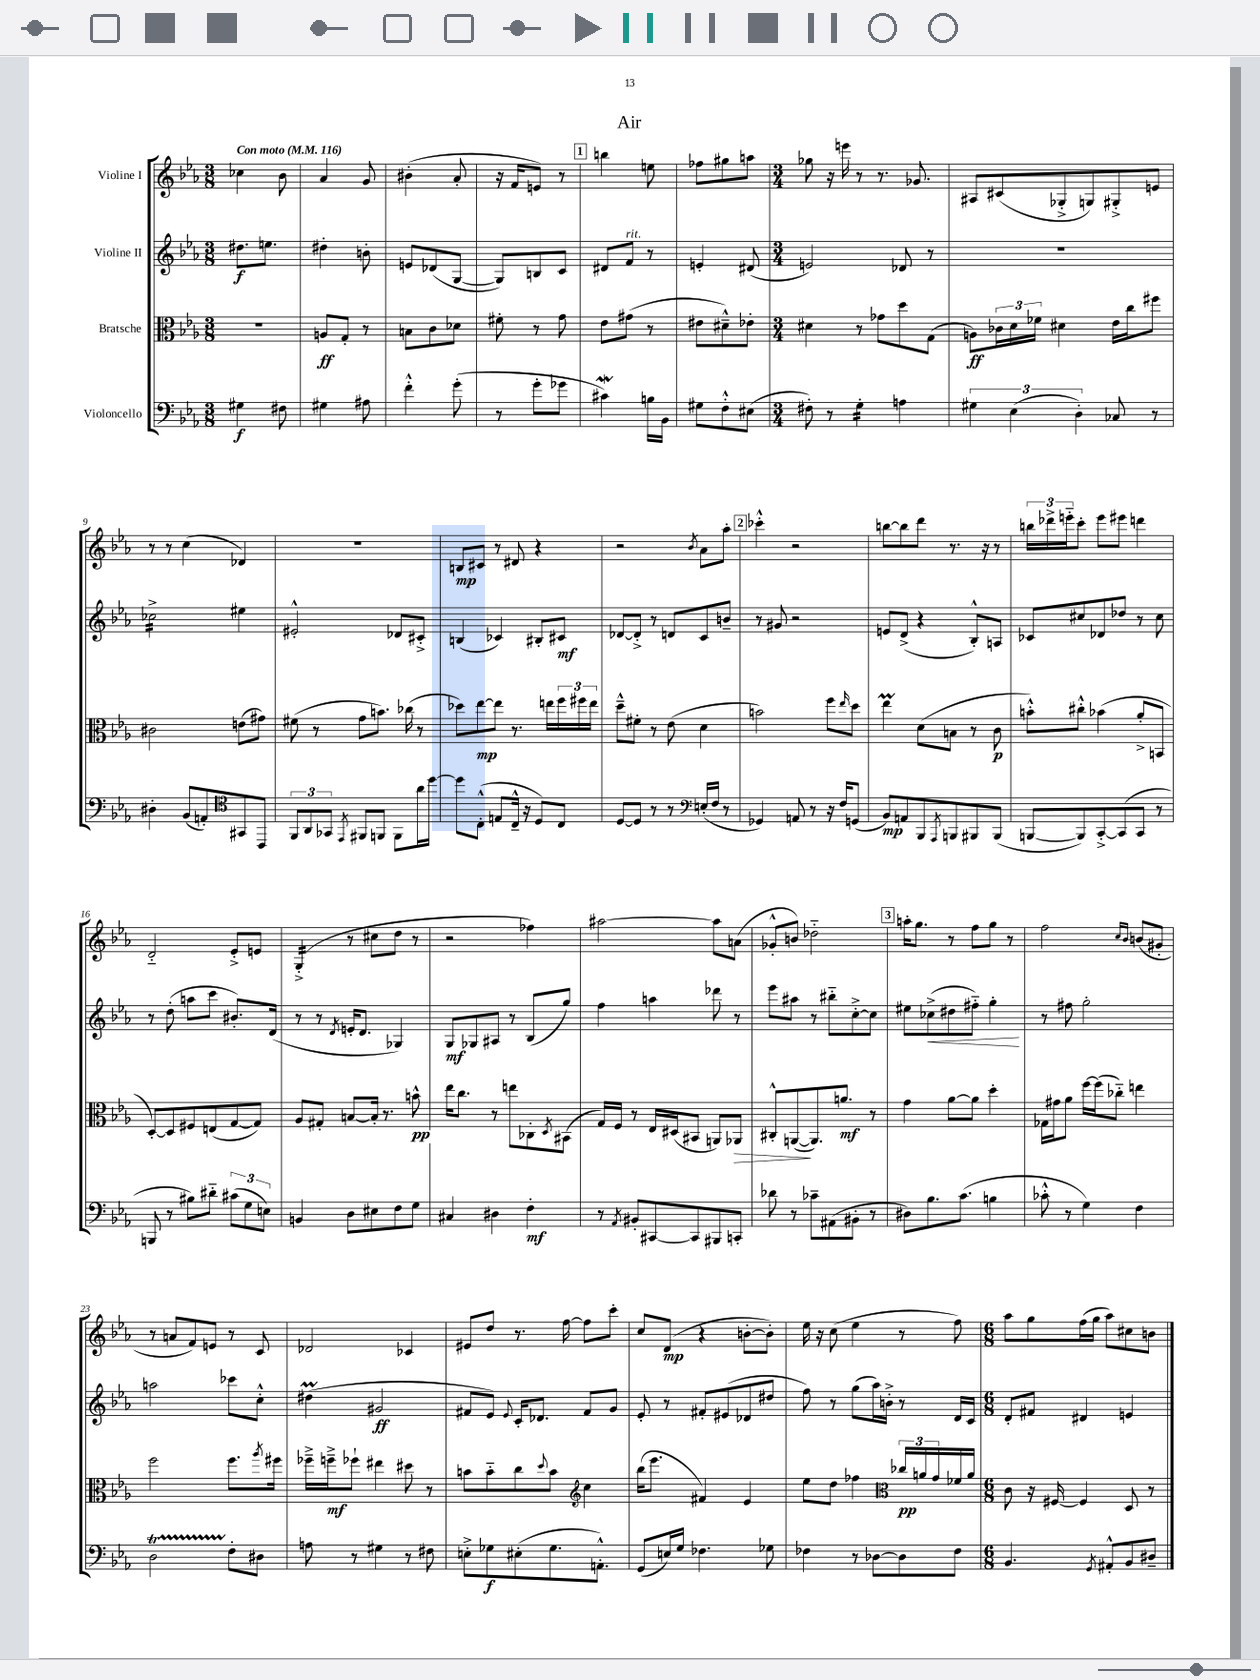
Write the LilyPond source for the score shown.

\header { title = "Air" }
<<
\new StaffGroup <<
\new Staff = "s0" \with { instrumentName = "Violine I" } {
    \clef treble \key ees \major \numericTimeSignature \time 3/8 \tempo "Con moto" 4 = 116
    ces''4 bes'8 |
    aes'4 g'8 |
    bis'4-.( aes'8-. |
    r16 f'16 e'8) r8 |
    \mark \markup { \box "1" } b''4 e''8 |
    fes''8 gis''8 a''8 |
    \numericTimeSignature \time 3/4 ges''8 r16 e'''16 r8 r8. ges'8. |
    ais8 cis'8( ges8-.-> g8) gis8-.-> e'8 |
    r8 r8 c''4( des'4) |
    R2. |
    b8\mp cis'8 r8 dis'8 r4 |
    r2 \acciaccatura { bes'8 } aes'8 aes''8-. |
    \mark \markup { \box "2" } ces'''4-.-^ r2 |
    b''8~ b''8 d'''8 r8. r16 r8 |
    \tuplet 3/2 { b''16 des'''16-> e'''16-_ } c'''8-. e'''8 eis'''8 d'''4 |
    d'2-_ ees'8-.-> e'8 |
    g4:16-.->( r8 cis''8 d''8 r8 |
    r2 fes''4) |
    ais''2~ ais''8 a'8( |
    ges'8-.-^ b'8) des''2-_ |
    \mark \markup { \box "3" } a''16-. g''8. r8 f''8 g''8 r8 |
    f''2 \grace { c''16 bes'16 } b'8( gis'8-. |
    r8 a'8 f'8) e'8 r8 c'8 |
    des'2 ces'4 |
    eis'8 d''8 r8. f''16~ f''8 c'''8-. |
    c''8 d'8\mp( r4 b'8~-. b'8-.) |
    ees''16 r16 c''8( ees''4 r8 f''8) |
    \numericTimeSignature \time 6/8 aes''8 g''8 f''16( g''16 aes''8) cis''8 b'8 \bar "|." |
}
\new Staff = "s1" \with { instrumentName = "Violine II" } {
    \clef treble \key ees \major \numericTimeSignature \time 3/8
    dis''8.\f e''8. |
    dis''4-. b'8-. |
    e'8 des'8( g8~ |
    g8) b8 c'8 |
    \mark \markup { \box "1" } dis'8 f'8^\markup { \italic "rit." } r8 |
    e'4-. dis'8( |
    \numericTimeSignature \time 3/4 e'2) des'8 r8 |
    R2. |
    ces''2:16-> eis''4 |
    eis'2-.-^ des'8 cis'8-.-> |
    b4( ces'4) bis8-. cis'8\mf |
    des'8~ des'8-.-> r8 d'8 c'8 b'8-- |
    \mark \markup { \box "2" } r8 gis'8 r2 |
    e'8 d'8->( r4 bes8-.-^) a8 |
    ces'8 cis''8 des'8 des''8 r8 cis''8 |
    r8 d''8-.( a''8 c'''8 bis'8.-.) d'16( |
    r8 r8 \acciaccatura { d'8 } e'16-. d'8. ges4) |
    g8\mf ges8 ais8 r8 bes8( g''8) |
    f''4 a''4 des'''8 r8 |
    ees'''8 ais''8 r8 bis''8-_ c''8~-.-> c''8 |
    \mark \markup { \box "3" } eis''8 ces''8->\<( dis''8 fis''8-_) g''4-.\! |
    r8 fis''8 g''2-. |
    a''2 ces'''8 c''8-.-^ |
    dis''4\prall( gis'2\ff |
    fis'8 ees'8) \appoggiatura { ees'8 } c'16-. des'8. fis'8 g'8 |
    ees'8-. r8 fis'8-. eis'8( des'8 dis''8 |
    f''8) r8 g''8( aes''16) b'16-.-> r8 d'16 c'16 |
    \numericTimeSignature \time 6/8 d'8-. fis'8 dis'4 e'4 \bar "|." |
}
\new Staff = "s2" \with { instrumentName = "Bratsche" } {
    \clef alto \key ees \major \numericTimeSignature \time 3/8
    R4. |
    a8\ff g8-. r8 |
    b8 c'8 des'8 |
    fis'8-. r8 g'8 |
    \mark \markup { \box "1" } ees'8 gis'8( r8 |
    eis'8 dis'8---^) ees'8-. |
    \numericTimeSignature \time 3/4 dis'4 r8 ges'8 d''8 g8( |
    a8\ff) \tuplet 3/2 { ces'16 d'16 fes'16 } dis'4 ees'16 c''16 fis''8 |
    cis'2 e'8( gis'8) |
    fis'8( r8 g'8 b'8.) ces''16( r8 |
    des''8) ees''8~\mp ees''8 r8. e''16 \tuplet 3/2 { f''16 fis''16 e''16 } |
    d''8---^ fis'8-. r8 ees'8( d'4 |
    \mark \markup { \box "2" } b'2) f''8 \grace { ees''16 } d''8 |
    ees''4\prall d'8( b8 r8 c'8\p |
    b'8-.-^) cis''8-.-^ bes'4( aes'8-.-> b,8 |
    d8~-.) d8 fis8 e8( g8~ g8) |
    aes8 gis8-. b8~ b16-. r8. b'8-^\pp |
    ees''16 c''8. r8 e''8 ces8-. \acciaccatura { d8 } bis,8( |
    g16) f16 r8 ees16 dis16( bis,8 a,8) aes,8\> |
    cis8-.-^ a,8~\!( a,8.) a'8.\mf r8 |
    \mark \markup { \box "3" } g'4 aes'8~ aes'8 d''4-. |
    ges16 gis'16 aes'8 f''16~ f''16( ces''8-_) e''4 |
    f''2 f''8. \acciaccatura { aes''8 } fis''16 |
    fes''16---> f''16--->\mf fes''8-! eis''4 dis''8 r8 |
    b'8 b'8-_ c''8 \appoggiatura { d''8 } b'8 c''4 |
    \clef treble bes''16( ees'''8. fis'4) ees'4 |
    ees''8 d''8 fes''4 \tuplet 3/2 { ces''16\pp a'16 g'16 } fes'16 a'16 |
    \numericTimeSignature \time 6/8 \clef alto c'8 r16 fis16~ fis4 d8 r8 \bar "|." |
}
\new Staff = "s3" \with { instrumentName = "Violoncello" } {
    \clef bass \key ees \major \numericTimeSignature \time 3/8
    gis4\f fis8 |
    gis4 ais8 |
    f'4-.-^ g'8-.( |
    r8 g'8-. ges'8 |
    \mark \markup { \box "1" } cis'4\mordent) b16 bes,16 |
    gis8 f8-.-^ eis8( |
    \numericTimeSignature \time 3/4 fis8-.) r8 g4:16-. a4 |
    \tuplet 3/2 { gis4 ees4( d4-.) } ces8 r8 |
    dis4-. bes,8( a,8-.) gis,8 c,8 |
    \clef tenor \tuplet 3/2 { f,8 aes,8 ges,8 } \acciaccatura { ees,8 } fis,8 f,8 f,8 aes'16 d''16~ |
    d''8 c8-.-^( e8 c16---^ r16 d8) c8 |
    d8~ d8 r8 r8 e16-.( f16 r8 |
    \mark \markup { \box "2" } \clef bass ges,4) a,8 r8 r16 f16 g,8( |
    bes,8\mp) a,8 bes,,8 \acciaccatura { aes,,8 } b,,8 bis,,8 bis,,8( |
    b,,8~ b,,8) c,8~-.-> c,8( c,8 r8 |
    b,,8 r8 bis8) dis'8-_ \tuplet 3/2 { cis'8( g8 e8) } |
    b,4 d8 eis8 f8 g8 |
    cis4 dis4 f4-.\mf |
    r8 \acciaccatura { aes,8 } bis,8-. cis,8~ cis,8 bis,,8 c,8-. |
    des'8 r8 ces'8-- ais,8( bis,8-. r8 |
    \mark \markup { \box "3" } dis8) bes8. c'8.( b4 |
    ces'8-.-^ r8 g4) f4 |
    d2\startTrillSpan f8-.\stopTrillSpan dis8 |
    a8 r8 gis4 r8 fis8 |
    e8-.-> ges8\f eis8-.( ges8. a,8.-.-^) |
    g,8( e16) g16 fes4. ges8 |
    fes4 r8 des8~ des8 fes8 |
    \numericTimeSignature \time 6/8 bes,4. \acciaccatura { g,8 } ais,8-.-^ bes,8 dis8-- \bar "|." |
}
>>
>>
